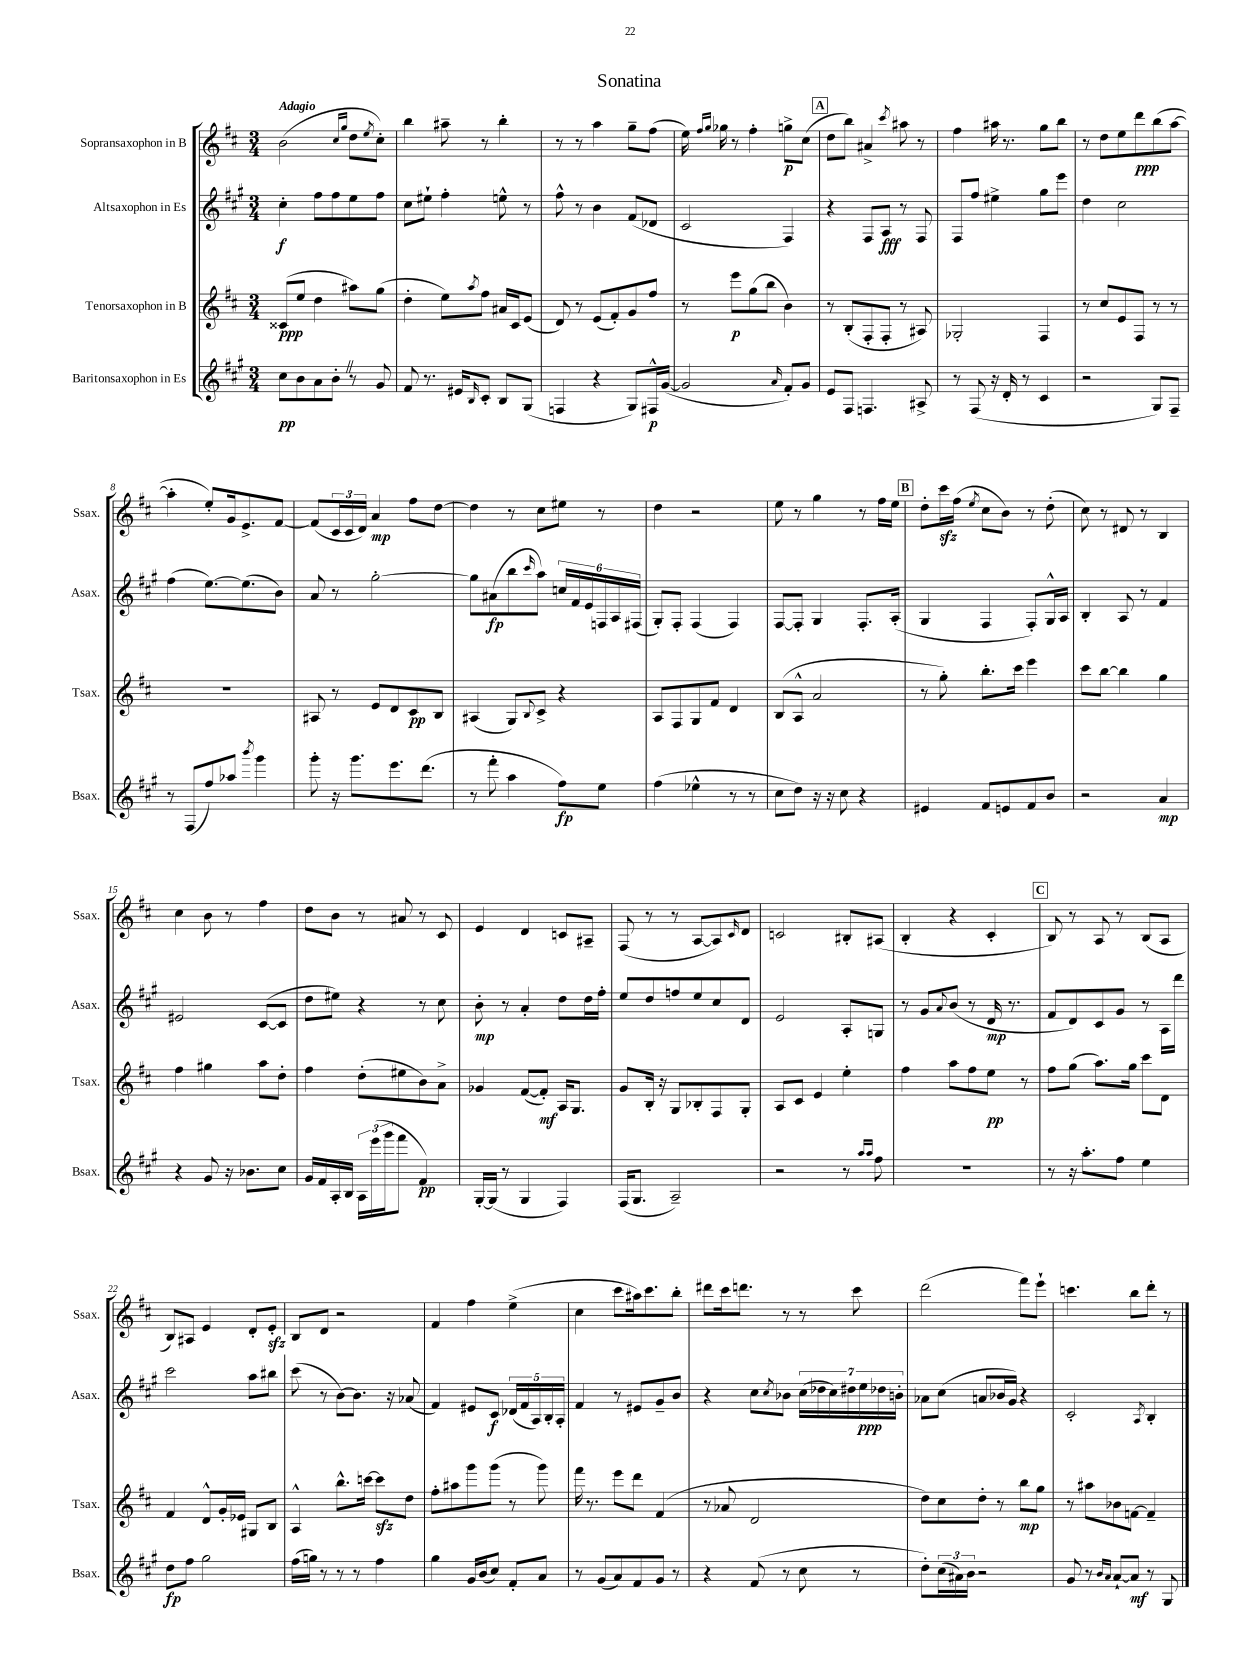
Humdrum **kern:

**kern	**kern	**kern	**kern
*staff4	*staff3	*staff2	*staff1
*clefG2	*clefG2	*clefG2	*clefG2
*k[f#c#g#]	*k[f#c#]	*k[f#c#g#]	*k[f#c#]
*M3/4	*M3/4	*M3/4	*M3/4
8cc#	(8c##	4cc#'	(2b
8b	8ee	.	.
8a	4dd	8ff#	.
8b'	.	8ff#	.
.	.	.	16qqcc#
.	.	.	16qqgg
8r	8aa#)	8ee	8dd
.	.	.	8qee
8g#	(8gg	8ff#	8cc#')
=	=	=	=
8f#	4dd'	8cc#	4bb
8.r	.	8ee#`	.
.	8ee)	4ff#'	8aa#~
16e#	.	.	.
16qqB	8qaa	.	.
8c#'	8ff#	.	8r
8B	16a#	8ee^^	4bb'
.	16c#	.	.
(8G#	(8e	8r	.
=	=	=	=
4F	8d)	8ff#^^	8r
.	8r	8r	8r
4r	(8e	4b	4aa
.	8f#')	.	.
8G#)	8g	(8f#	8gg~
16F#^^	8ff#	8d-	(8ff#
([16g#	.	.	.
=	=	=	=
2g#]	8r	2c#	16ee)
.	.	.	16qqff#
.	.	.	16qqgg
.	.	.	16gg-
.	8eee	.	8r
.	(8gg	.	4ff#'
.	8bb	.	.
16qqa	.	.	.
8f#')	4b)	4F#)	8gg^
8g#	.	.	(8cc#
=	=	=	=
8e	8r	4r	8dd
8F#	(8B'	.	8bb)
4.F	8F#'	8F#	4a#^
.	8F#'	8A	.
.	.	.	8qccc#
.	8r	8r	8aa#
8A#^	8A#)	8F#	8r
=	=	=	=
8r	2G-'	8F#	4ff#
(8F#	.	8ff#	.
16r	.	4ee#^	16aa#
16d'	.	.	8.r
8r	.	.	.
4c#	4F#	8gg#	8gg
.	.	8eee	8bb
=	=	=	=
2r	8r	4dd	8r
.	8cc#	.	8dd
.	8e	2cc#	8ee
.	8F#	.	8ddd
8G#)	8r	.	(8bb
8F#~	8r	.	[8aa
=	=	=	=
8r	2.r	(4ff#	4aa']
(8F#	.	.	.
8ff#)	.	[8.ee)	8ee')
8aa-	.	.	16g
.	.	(8.ee]	8.e^
8qbbb	.	.	.
4ggg#	.	.	.
.	.	8b)	[8f#
=	=	=	=
8ggg#'	8A#	8a	(8f#]
16r	8r	8r	24c#
.	.	.	24c#
8.ggg#	.	.	.
.	.	.	24d)
.	8e	[2gg#'	4a
8.eee	8d	.	.
.	8c#	.	8ff#
(8.ddd	.	.	.
.	8B	.	[8dd
=	=	=	=
8r	(4A#	8gg#]	4dd]
8fff#'	.	(8a#	.
4aa	8G)	8bb	8r
.	8qqB	16qqccc#	.
.	8c#^	8aa)	8cc#
8ff#)	4r	24cc	8ee#
.	.	24f#	.
.	.	24e	.
8ee	.	24F	8r
.	.	24A	.
.	.	(24F#	.
=	=	=	=
(4ff#	8A	8G#')	4dd
.	8F#	8F#'	.
4ee-^^	8G	(4F#	2r
.	8f#	.	.
8r	4d	4F#)	.
8r	.	.	.
=	=	=	=
8cc#	(8B	[8F#	8ee
8dd)	8A^^	8F#']	8r
16r	2a	4G#	4gg
16r	.	.	.
8cc#	.	.	.
4r	.	8.F#'	8r
.	.	.	16ff#
.	.	(16A'	16ee
=	=	=	=
4e#	8r	4G#	8dd'
.	8gg')	.	16ccc#
.	.	.	(16ff#
.	.	.	8qee
8f#	8.bb'	4F#	8cc#
8e	.	.	8b)
.	16ccc#	.	.
8f#	4eee	8F#')	8r
8b	.	16G#^^	(8dd'
.	.	16A	.
=	=	=	=
2r	8ccc#	4B'	8cc#)
.	[8bb	.	8r
.	4bb]	8A	8d#
.	.	8r	8r
4a	4gg	4f#	4B
=	=	=	=
4r	4ff#	2e#	4cc#
8g#	4gg#	.	8b
16r	.	.	8r
8.b-	.	.	.
.	8aa	([8c#	4ff#
8cc#	8dd'	8c#]	.
=	=	=	=
16g#	4ff#	8dd	8dd
16f#	.	.	.
16A'	.	8ee#)	8b
16B	.	.	.
24A	(8dd'	4r	8r
(24eee	.	.	.
24ggg#	.	.	.
8fff#	8ee#	.	8a#
4f#)	8b)	8r	8r
.	8a^	8cc#	8c#
=	=	=	=
[16G#'	4g-	8b'	4e
(16G#]	.	.	.
8r	.	8r	.
4G#	([8f#	4a'	4d
.	8f#'])	.	.
4F#)	16A	8dd	8c
.	8.G	.	.
.	.	16dd	8A#~
.	.	16ff#'	.
=	=	=	=
(16F#	8g	8ee	(8F#
8.G#	.	.	.
.	16B'	8dd	8r
.	16r	.	.
2A~)	8G	8ff	8r
.	8B-'	8ee	[8A
.	8F#	8cc#	8A])
.	.	.	16qqc#
.	8G'	8d	8d
=	=	=	=
2r	8A	2e	2c
.	8c#	.	.
.	4e	.	.
8r	4ee'	8A'	8B#'
16qqaa	.	.	.
16qqaa	.	.	.
8ff#	.	8G	(8A#
=	=	=	=
2.r	4ff#	8r	4B'
.	.	8g#	.
.	.	8qqa	.
.	8aa	(8b	4r
.	8ff#	8r	.
.	8ee	16d	4c#'
.	.	8.r	.
.	8r	.	.
=	=	=	=
8r	8ff#	8f#	8B)
16r	(8gg	8d)	8r
8.aa'	.	.	.
.	8.aa)	8c#	8A
8ff#	.	8g#	8r
.	16gg	.	.
4ee	8ccc#	8r	(8B
.	8d	16A	8A
.	.	16ddd	.
=	=	=	=
8dd	4f#	2ccc#	8B)
8ff#	.	.	8A#
2gg#	8d^^	.	4e
.	16g'	.	.
.	16e-	.	.
.	8G#	8aa	8d'
.	8B	8bb#	8e'
=	=	=	=
(16ff#	4A^^	(8ccc#	8B
16gg)	.	.	.
8r	.	8r	8d
8r	8.bb^^	[8b)	2r
8r	.	8.b]	.
.	[16ccc	.	.
4ff#	8ccc]	.	.
.	.	16r	.
.	8dd	(8a-	.
=	=	=	=
4gg#	8ff#'	4f#)	4f#
.	8aa#	.	.
16g#	8ggg	8e#	4ff#
(16b	.	.	.
8cc#)	(8ggg	8c#	.
8f#'	8r	(20d-	(4ee^
.	.	20f#	.
.	.	20A)	.
8a	8ggg)	.	.
.	.	20B'	.
.	.	20A'	.
=	=	=	=
8r	16fff#	4f#	4cc#
.	8.r	.	.
(8g#	.	.	.
8a)	8eee	8r	8ccc#
8f#	8ddd	8e#	16aa#)
.	.	.	8.ccc#
8g#	(4f#	8g#~	.
8r	.	8b	8bb'
=	=	=	=
4r	8r	4r	8ddd#
.	8a-	.	16ccc#
.	.	.	8.ddd
(8f#	2d	8cc#	.
.	.	8qcc#	.
8r	.	8b-	8r
8cc#	.	(28cc#	8r
.	.	28dd-	.
.	.	28cc#)	.
.	.	28dd#	.
8r	.	.	8ccc#
.	.	28ee	.
.	.	28dd-	.
.	.	28b'	.
=	=	=	=
8dd')	8dd)	8a-	(2ddd
(24cc#	8cc#	(8cc#	.
24a#)	.	.	.
24b	.	.	.
2r	8dd'	8a	.
.	8r	16b-	.
.	.	16g#)	.
.	8bb	4r	8fff#)
.	8gg	.	8eee`
=	=	=	=
8g#	8r	2c#'	4.ccc
8r	8aa#	.	.
16qqb	.	.	.
16qqa	.	.	.
[8a`	8b-	.	.
8a]	[8f	.	8bb
.	.	8qA	.
8r	4f~]	4B'	8ddd'
8G#	.	.	8r
==	==	==	==
*-	*-	*-	*-
